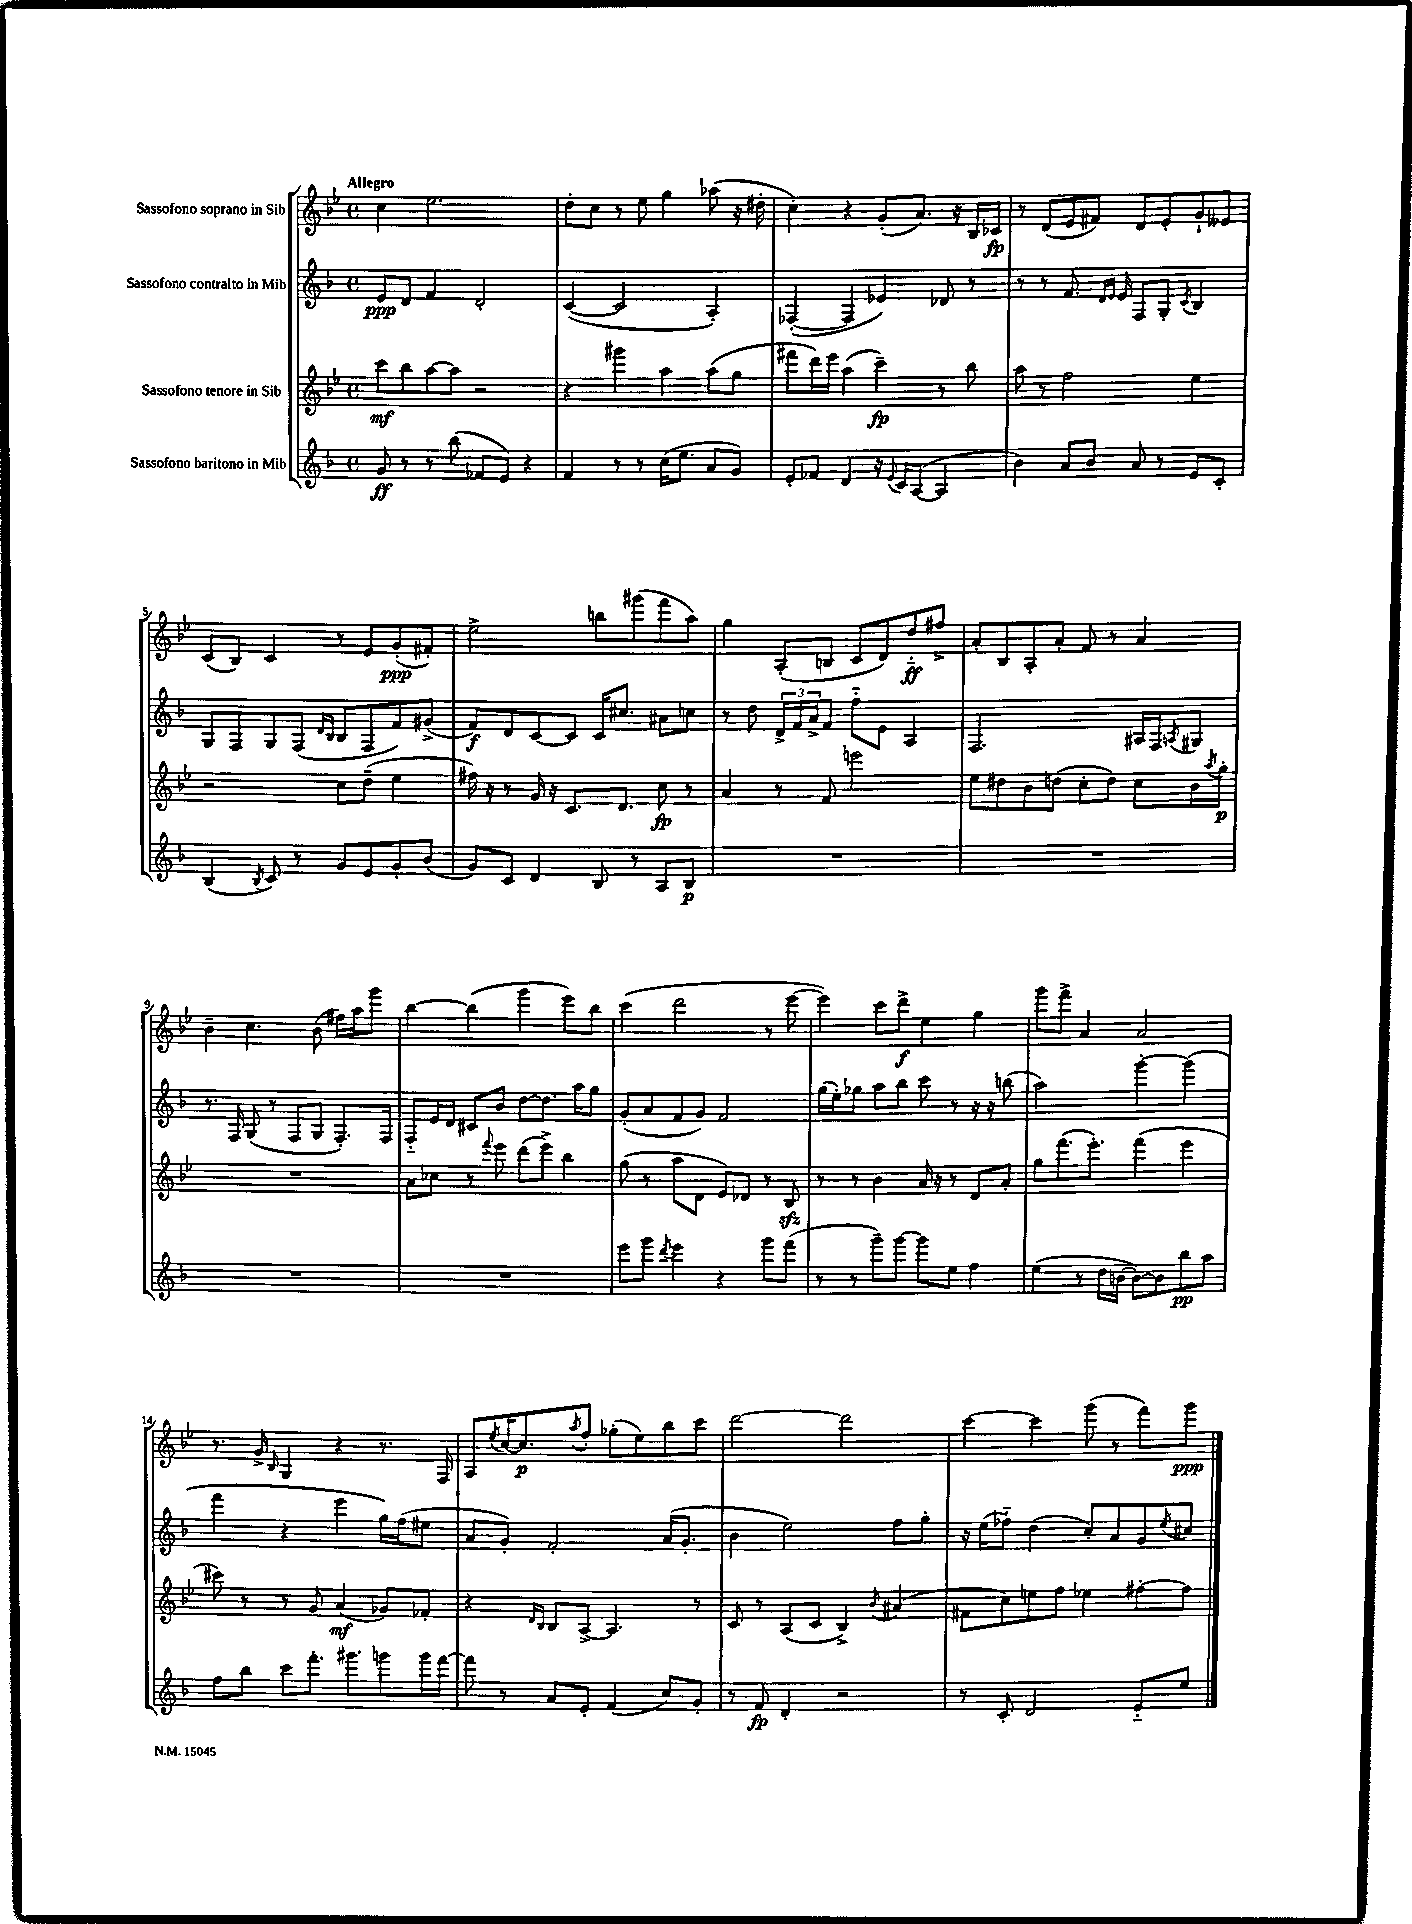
<<
\new StaffGroup <<
\new Staff = "s0" \with { instrumentName = "Sassofono soprano in Sib" } {
    \clef treble \key bes \major \defaultTimeSignature \time 4/4 \tempo "Allegro"
    c''4 ees''2. |
    d''8-. c''8 r8 ees''8 g''4 aes''8( r16 dis''16-. |
    c''4-.) r4 g'8-.( a'8.) r16 bes16 ces'16\fp |
    r8 d'8( ees'8 fis'8) d'8 ees'8-. g'8-! eeses'8 |
    c'8( bes8) c'4 r8 ees'8 g'8-.\ppp( fis'8-.) |
    ees''2-> b''8 gis'''8( f'''8 a''8) |
    g''4 a8-.( b8 c'8 d'8) d''8-_\ff fis''8-> |
    a'8-. bes8 a8-. a'8-. f'8 r8 a'4 |
    bes'4-- c''4. bes'8( fis''16) a''16 g'''8 |
    bes''4~ bes''4( g'''4 ees'''8) bes''8 |
    c'''4( d'''2 r8 ees'''8~ |
    ees'''4) c'''8 d'''8->\f ees''4 g''4 |
    g'''8 f'''8-> a'4 a'2 |
    r8. g'16-> \grace { bes16 } g4 r4 r8. f16 |
    a8 \acciaccatura { ees''8 } c''16~ c''8.\p \acciaccatura { a''8 } f''8-. ges''8-.( ees''8) bes''8 c'''8 |
    d'''2~ d'''2 |
    c'''4~ c'''4 g'''8( r8 f'''8) g'''8\ppp \bar "|." |
}
\new Staff = "s1" \with { instrumentName = "Sassofono contralto in Mib" } {
    \clef treble \key f \major \defaultTimeSignature \time 4/4
    e'8\ppp d'8 f'4 d'2-. |
    c'4~( c'2 a4-.) |
    fes4~-.( fes4 ees'4) des'8 r8 |
    r8 r8 f'8. \grace { d'16 e'16 } e'16 f8 g8-. \acciaccatura { c'8 } bes4 |
    g8 f8 g8 f8( \grace { d'16 bes16 } bes8 f8 f'8) gis'8->( |
    f'8\f) d'8 c'8~ c'8 c'16 cis''8. ais'8 c''8 |
    r8 d''8 \tuplet 3/2 { d'16-> f'16 a'16-> } f'8 f''8-_ e'8 a4 |
    f2. ais16 f16 \acciaccatura { a8 } gis8 |
    r8. f16 g8( r8 f8 g8 f8.-.) f16 |
    f8-_ e'16 d'16 cis'8 bes'8 d''8~ d''8. a''16 g''8 |
    g'8-.( a'8 f'8 g'8) f'2 |
    g''16( e''16-.) ges''8 a''8 bes''8 c'''8 r8 r16 r16 b''8( |
    a''2) g'''4~-. g'''4( |
    f'''4 r4 e'''4 g''16) f''16( eis''8 |
    a'8 g'8-.) f'2-. a'16( g'8.-. |
    bes'4 e''2) f''8 g''8-. |
    r16 e''16( fes''8-_) d''4( c''8-.) a'8 g'8 \acciaccatura { e''8 } cis''8 \bar "|." |
}
\new Staff = "s2" \with { instrumentName = "Sassofono tenore in Sib" } {
    \clef treble \key bes \major \defaultTimeSignature \time 4/4
    c'''8\mf bes''8 a''8~ a''8 r2 |
    r4 gis'''4 a''4 a''8( g''8 |
    fis'''8 d'''16) ees'''16 a''4( c'''4--\fp) r8 bes''8 |
    a''8 r8 f''2 ees''4 |
    r2 c''8 d''8--( ees''4 |
    fis''16) r16 r8 g'16 r16 c'8. d'8. c''8\fp r8 |
    a'4 r8 f'8 e'''2 |
    ees''8 dis''8 bes'8 d''8( c''8-. d''8) c''8 bes'16 \acciaccatura { a''8 } g''16-.\p |
    R1 |
    a'8 ces''8 r8 \appoggiatura { f'''8 } ees'''8 d'''8( ees'''8->) bes''4 |
    g''8( r8 a''8 d'8 ees'8) des'8 r8 bes8\sfz |
    r8 r8 bes'4 a'16 r16 r8 d'8 a'8-. |
    g''8 f'''8.( ees'''8.-.) f'''4( ees'''4 |
    cis'''8) r8 r8 g'8 a'4\mf( ges'8) fes'8-. |
    r4 \grace { d'16 bes16 } bes8 a8~-> a4. r8 |
    c'8 r8 a8( c'8 bes4->) \acciaccatura { bes'8 } ais'4( |
    fis'8 c''8) e''8 f''8 ees''4 fis''8~-. fis''8 \bar "|." |
}
\new Staff = "s3" \with { instrumentName = "Sassofono baritono in Mib" } {
    \clef treble \key f \major \defaultTimeSignature \time 4/4
    g'8\ff r8 r8 bes''8( fes'8 e'8) r4 |
    f'4 r8 r8 c''16( e''8. a'8 g'8) |
    e'8-. fes'8 d'4 r16 \appoggiatura { e'8 } c'16 a8~( a4 |
    bes'4) a'8 bes'8 a'8 r8 e'8 c'8-. |
    bes4( \acciaccatura { bes8 } c'8) r8 g'8 e'8 g'8-. bes'8( |
    g'8) c'8 d'4 bes8 r8 a8 bes8\p |
    R1 |
    R1 |
    R1 |
    R1 |
    e'''8 g'''8 \acciaccatura { d'''8 } e'''4 r4 g'''8 f'''8( |
    r8 r8 g'''8--) g'''8~ g'''8 e''8 f''4 |
    e''4( r8 d''16 b'16~ b'8~) b'8 bes''8\pp a''8 |
    f''8 bes''8 c'''8 f'''8.-. gis'''8. g'''8 g'''16 f'''16~ |
    f'''8 r8 a'8 e'8-. f'4( c''8) g'8-. |
    r8 f'8\fp d'4-. r2 |
    r8 c'8-. d'2 e'8-_ e''8 \bar "|." |
}
>>
>>
